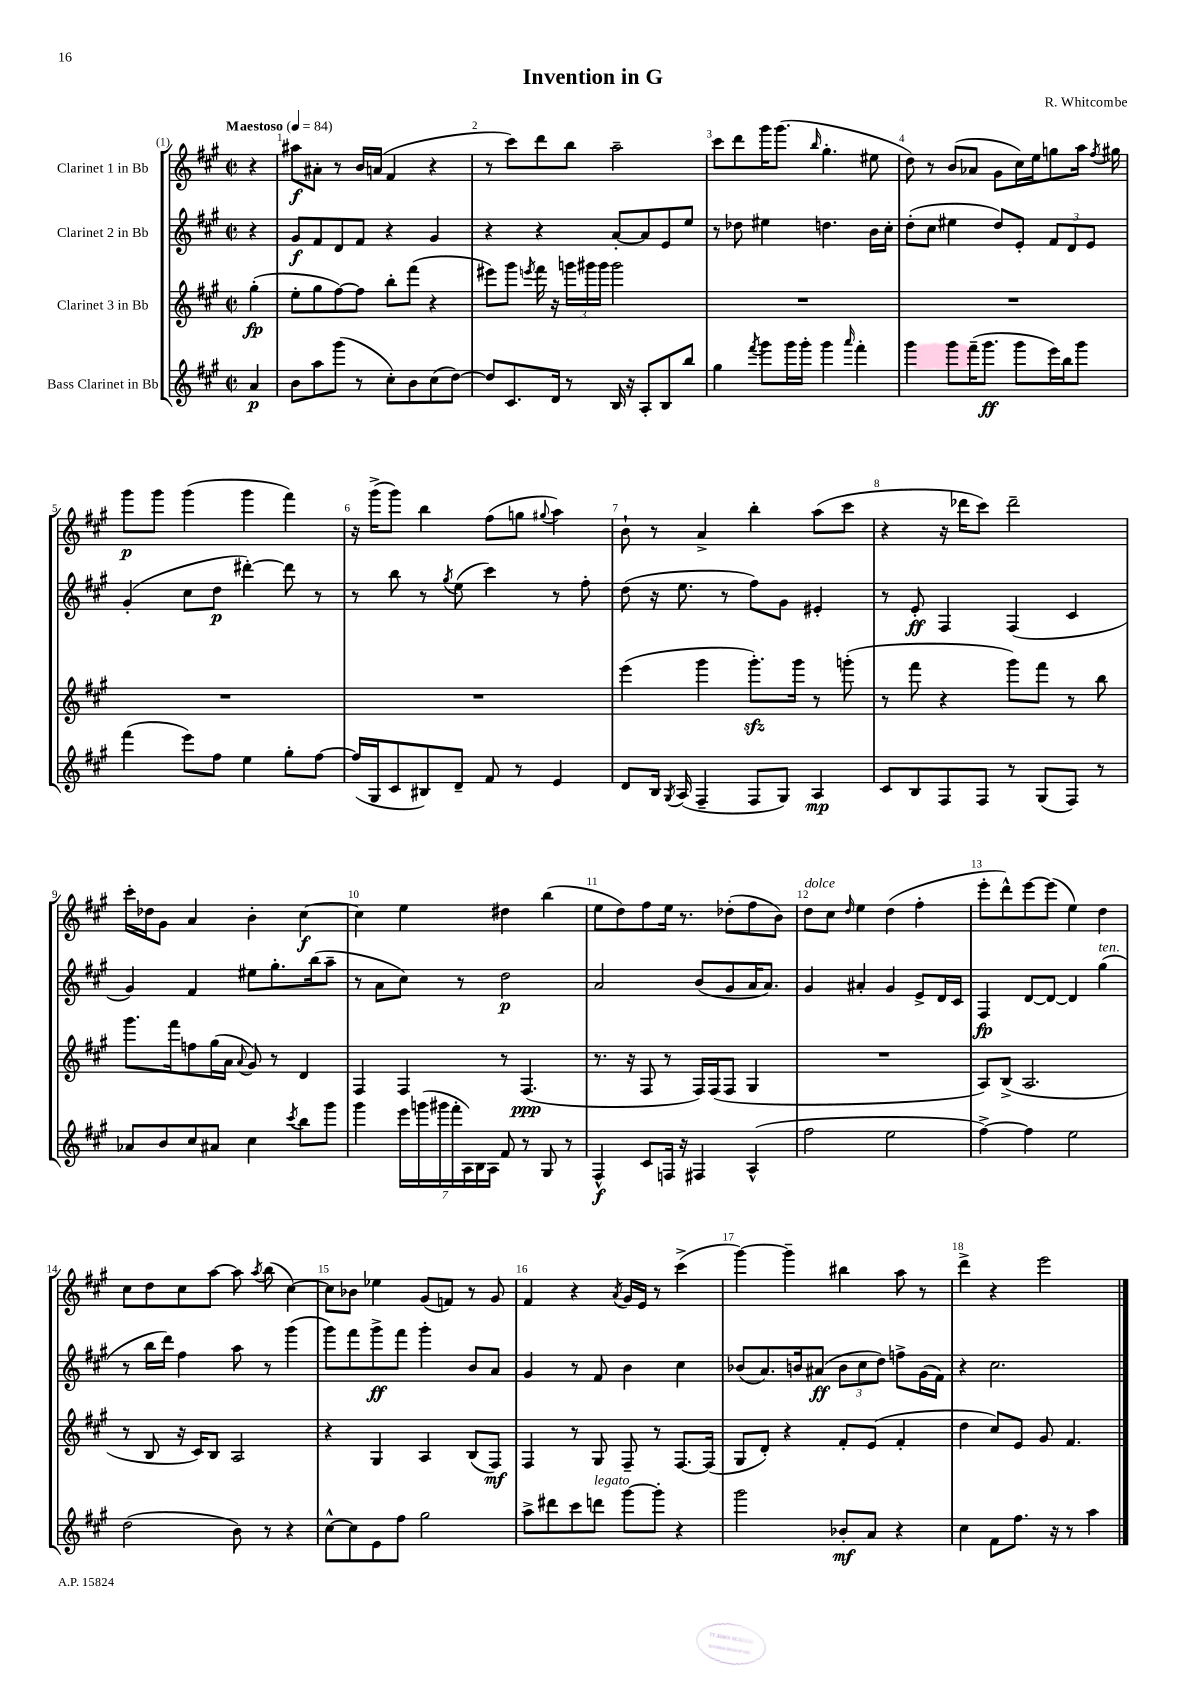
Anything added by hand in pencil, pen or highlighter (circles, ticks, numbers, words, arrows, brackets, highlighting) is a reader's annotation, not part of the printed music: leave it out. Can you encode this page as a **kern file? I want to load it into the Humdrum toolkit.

**kern	**dynam	**kern	**dynam	**kern	**dynam	**kern	**dynam
*part4	*part4	*part3	*part3	*part2	*part2	*part1	*part1
*staff4	*staff4	*staff3	*staff3	*staff2	*staff2	*staff1	*staff1
*I"Bass Clarinet in Bb	*	*I"Clarinet 3 in Bb	*	*I"Clarinet 2 in Bb	*	*I"Clarinet 1 in Bb	*
*clefG2	*	*clefG2	*	*clefG2	*	*clefG2	*
*k[f#c#g#]	*	*k[f#c#g#]	*	*k[f#c#g#]	*	*k[f#c#g#]	*
*M2/2	*	*M2/2	*	*M2/2	*	*M2/2	*
*met(c|)	*	*met(c|)	*	*met(c|)	*	*met(c|)	*
*MM84	*	*MM84	*	*MM84	*	*MM84	*
=	=	=	=	=	=	=	=
!	!	!	!	!	!	!LO:TX:a:B:t=Maestoso	!
4a/	p	(4gg#'\	fp	4r	.	4r	.
=1	=1	=1	=1	=1	=1	=1	=1
8b\L	.	8ee'\L	.	8g#/L	f	8aa#X\L	f
8aa\	.	8gg#\	.	8f#/	.	8a#X'\J	.
(8ggg#\J	.	[8ff#\)	.	8d/	.	8r	.
8r	.	8ff#\J]	.	8f#/J	.	16b/LL	.
.	.	.	.	.	.	(16an/JJ	.
8cc#'\L)	.	8bb'\L	.	4r	.	4f#/	.
8b\	.	(8fff#\J	.	.	.	.	.
(8cc#\	.	4r	.	4g#/	.	4r	.
[8dd\J)	.	.	.	.	.	.	.
=2	=2	=2	=2	=2	=2	=2	=2
8dd/L]	.	8eee#X\L)	.	4r	.	8r	.
8.c#/	.	8ggg#\J	.	.	.	8ccc#\L)	.
.	.	8qeeen/	.	.	.	.	.
.	.	16fff#\	.	4r	.	8ddd\	.
16d/Jk	.	16r	.	.	.	.	.
8r	.	24gggn\LL	.	.	.	8bb\J	.
.	.	24ggg#X\	.	.	.	.	.
.	.	24ggg#\JJ	.	.	.	.	.
16B/	.	2ggg#\	.	[8a'/L	.	2aa~\	.
16r	.	.	.	.	.	.	.
8A'/L	.	.	.	8a/]	.	.	.
8B/	.	.	.	8e/	.	.	.
8bb/J	.	.	.	8ee/J	.	.	.
=3	=3	=3	=3	=3	=3	=3	=3
4gg#\	.	1r	.	8r	.	8ccc#\L	.
.	.	.	.	8dd-X\	.	8ddd\	.
8qfff#/	.	.	.	.	.	.	.
8ggg#\L	.	.	.	4ee#X\	.	16ggg#\K	.
.	.	.	.	.	.	(8.ggg#\J	.
16ggg#\L	.	.	.	.	.	.	.
16ggg#'\JJ	.	.	.	.	.	.	.
.	.	.	.	.	.	16qqbb/	.
4ggg#\	.	.	.	4.ddn\	.	4.gg#'\	.
16qqaaa/	.	.	.	.	.	.	.
4fff#'\	.	.	.	.	.	.	.
.	.	.	.	16b\LL	.	8ee#X\	.
.	.	.	.	16cc#'\JJ	.	.	.
=4	=4	=4	=4	=4	=4	=4	=4
4ggg#\	.	1r	.	(8dd'\L	.	8dd\)	.
.	.	.	.	8cc#\J	.	8r	.
8ggg#\L	.	.	.	4ee#X\	.	(8b/L	.
(16fff#~\K	.	.	.	.	.	8a-X/J	.
8.ggg#\J	ff	.	.	.	.	.	.
.	.	.	.	8dd/L)	.	8g#\L	.
8ggg#\L	.	.	.	8e'/J	.	16cc#\L)	.
.	.	.	.	.	.	16ee\J	.
16eee\L)	.	.	.	12f#/L	.	8ggn\	.
16bb\J	.	.	.	.	.	.	.
.	.	.	.	12d/	.	.	.
8ggg#\J	.	.	.	.	.	16aa\Jk	.
.	.	.	.	12e/J	.	.	.
.	.	.	.	.	.	8qff#/	.
.	.	.	.	.	.	16gg#X\	.
!!LO:LB:g=z
=5	=5	=5	=5	=5	=5	=5	=5
(4fff#\	.	1r	.	(4g#'/	.	8ggg#\L	p
.	.	.	.	.	.	8ggg#\J	.
8eee\L)	.	.	.	8cc#\L	.	(4ggg#\	.
8ff#\J	.	.	.	8dd\J	p	.	.
4ee\	.	.	.	[4ddd#X'\)	.	4ggg#\	.
8gg#'\L	.	.	.	8ddd#\]	.	4fff#\)	.
[8ff#\J	.	.	.	8r	.	.	.
=6	=6	=6	=6	=6	=6	=6	=6
(16ff#/LL]	.	1r	.	8r	.	16r	.
16G#/J	.	.	.	.	.	(16ggg#^\KL	.
8c#/	.	.	.	8bb\	.	8ggg#\J)	.
8B#X/)	.	.	.	8r	.	4bb\	.
.	.	.	.	8qgg#/	.	.	.
8d~/J	.	.	.	(8ee\	.	.	.
8f#/	.	.	.	4ccc#\)	.	(8ff#\L	.
8r	.	.	.	.	.	8ggn\J	.
.	.	.	.	.	.	8qqgg#X/	.
4e/	.	.	.	8r	.	4aa\)	.
.	.	.	.	8ff#'\	.	.	.
=7	=7	=7	=7	=7	=7	=7	=7
8d/L	.	(4eee\	.	(8dd\	.	8b`\	.
16B/Jk	.	.	.	16r	.	8r	.
8qG#/	.	.	.	.	.	.	.
(16A/	.	.	.	8.ee\	.	.	.
4F#~/	.	4ggg#\	.	.	.	4a^/	.
.	.	.	.	8r	.	.	.
8F#/L	.	8.ggg#zz'\L)	.	8ff#\L)	.	4bb'\	.
8G#/J)	.	.	.	8g#\J	.	.	.
.	.	16ggg#\Jk	.	.	.	.	.
4A/	mp	8r	.	4e#X'/	.	(8aa\L	.
.	.	(8gggn'\	.	.	.	8ccc#\J	.
=8	=8	=8	=8	=8	=8	=8	=8
8c#/L	.	8r	.	8r	.	4r	.
8B/	.	8fff#\	.	8e'/	ff	.	.
8F#/	.	4r	.	4F#/	.	16r	.
.	.	.	.	.	.	16ddd-X\KL	.
8F#/J	.	.	.	.	.	8ccc#\J)	.
8r	.	8ggg#\L)	.	(4F#/	.	2ddd-~\	.
(8G#/L	.	8fff#\J	.	.	.	.	.
8F#/J)	.	8r	.	4c#/	.	.	.
8r	.	8bb\	.	.	.	.	.
!!LO:LB:g=z
=9	=9	=9	=9	=9	=9	=9	=9
8a-X/L	.	8.ggg#\L	.	4g#/)	.	16ccc#'\LL	.
.	.	.	.	.	.	16dd-X\J	.
8b/	.	.	.	.	.	8g#\J	.
.	.	16fff#\k	.	.	.	.	.
8cc#/	.	8ffn\	.	4f#/	.	4a/	.
8a#X/J	.	(16gg#\L	.	.	.	.	.
.	.	16a\JJ	.	.	.	.	.
.	.	8qqa/	.	.	.	.	.
4cc#\	.	8g#/)	.	8ee#X\L	.	4b'\	.
.	.	8r	.	8.gg#'\	.	.	.
8qccc#/	.	.	.	.	.	.	.
8bb\L	.	4d/	.	.	.	[4cc#\	f
.	.	.	.	(16bb\k	.	.	.
8ggg#\J	.	.	.	8aa~\J	.	.	.
=10	=10	=10	=10	=10	=10	=10	=10
4ggg#\	.	4F#/	.	8r	.	4cc#\]	.
.	.	.	.	8a\L	.	.	.
28eee\LL	.	4F#/	.	8cc#\J)	.	4ee\	.
(28gggn\	.	.	.	.	.	.	.
28ggg#X\	.	.	.	.	.	.	.
28fff#'\	.	.	.	.	.	.	.
.	.	.	.	8r	.	.	.
28A\)	.	.	.	.	.	.	.
28B\	.	.	.	.	.	.	.
28A\JJ	.	.	.	.	.	.	.
8f#/	.	8r	.	2dd\	p	4dd#X\	.
8r	.	(4.F#/	ppp	.	.	.	.
8G#/	.	.	.	.	.	(4bb\	.
8r	.	.	.	.	.	.	.
=11	=11	=11	=11	=11	=11	=11	=11
4F#^^/	f	8.r	.	2a/	.	8ee\L	.
.	.	.	.	.	.	8dd\)	.
.	.	16r	.	.	.	.	.
8c#/L	.	8F#/	.	.	.	8ff#\	.
16Fn/Jk	.	8r	.	.	.	16ee\Jk	.
16r	.	.	.	.	.	8.r	.
4F#X/	.	16F#/LL)	.	(8b/L	.	.	.
.	.	(16F#/J	.	.	.	.	.
.	.	8F#/J	.	8g#/	.	(8dd-X'\L	.
(4A^^/	.	4G#/	.	16a/K	.	8ff#\	.
.	.	.	.	8.a/J)	.	.	.
.	.	.	.	.	.	8b\J)	.
=12	=12	=12	=12	=12	=12	=12	=12
!	!	!	!	!	!	!LO:TX:a:i:t=dolce	!
2ff#\	.	1r	.	4g#/	.	8dd\L	.
.	.	.	.	.	.	8cc#\J	.
.	.	.	.	.	.	16qqdd/	.
.	.	.	.	4a#X'/	.	4ee\	.
2ee\	.	.	.	4g#/	.	(4dd\	.
.	.	.	.	8e^/L	.	4ff#'\	.
.	.	.	.	16d/L	.	.	.
.	.	.	.	16c#/JJ	.	.	.
=13	=13	=13	=13	=13	=13	=13	=13
[4ff#^\)	.	8A/L)	.	4F#/	fp	8eee'\L	.
.	.	(8B^/J	.	.	.	8ddd^^\)	.
4ff#\]	.	2.A/	.	[8d/L	.	[8eee\	.
.	.	.	.	8d/J_	.	(8eee\J]	.
2ee\	.	.	.	4d/]	.	4ee\)	.
!	!	!	!	!LO:TX:a:i:t=ten.	!	!	!
.	.	.	.	(4gg#\	.	4dd\	.
!!LO:LB:g=z
=14	=14	=14	=14	=14	=14	=14	=14
(2dd\	.	8r	.	8r	.	8cc#\L	.
.	.	8B/	.	16bb\LL	.	8dd\	.
.	.	.	.	16ddd\JJ)	.	.	.
.	.	16r	.	4ff#\	.	8cc#\	.
.	.	16c#/KL)	.	.	.	.	.
.	.	8B/J	.	.	.	[8aa\J	.
8b\)	.	2A/	.	8aa\	.	8aa\]	.
.	.	.	.	.	.	8qaa/	.
8r	.	.	.	8r	.	(8bb\	.
4r	.	.	.	(4ggg#\	.	[4cc#\)	.
=15	=15	=15	=15	=15	=15	=15	=15
[8cc#^^\L	.	4r	.	8ggg#\L)	.	8cc#\L]	.
8cc#\]	.	.	.	8fff#\	.	8b-X\J	.
8e\	.	4G#/	.	8ggg#^\	ff	4ee-X\	.
8ff#\J	.	.	.	8fff#\J	.	.	.
2gg#\	.	4A/	.	4ggg#'\	.	(8g#/L	.
.	.	.	.	.	.	8fn/J)	.
.	.	(8B/L	.	8b/L	.	8r	.
.	.	8F#/J)	mf	8a/J	.	8g#/	.
=16	=16	=16	=16	=16	=16	=16	=16
8aa^\L	.	4F#/	.	4g#/	.	4f#/	.
8ddd#X\	.	.	.	.	.	.	.
8ccc#\	.	8r	.	8r	.	4r	.
!LO:TX:a:i:t=legato	!	!	!	!	!	!	!
8dddn\J	.	8G#/	.	8f#/	.	.	.
.	.	.	.	.	.	8qa/	.
[8ggg#\L	.	8F#~/	.	4b\	.	16g#/LL	.
.	.	.	.	.	.	16e/JJ	.
8ggg#'\J]	.	8r	.	.	.	8r	.
4r	.	[8.F#/L	.	4cc#\	.	(4ccc#^\	.
.	.	(16F#/Jk]	.	.	.	.	.
=17	=17	=17	=17	=17	=17	=17	=17
2ggg#\	.	8G#/L	.	(8b-X/L	.	[4ggg#\)	.
.	.	8d'/J)	.	8.a/)	.	.	.
.	.	4r	.	.	.	4ggg#~\]	.
.	.	.	.	16bn/k	.	.	.
.	.	.	.	(8a#X/J	ff	.	.
8b-X'/L	mf	8f#'/L	.	12b\L	.	4bb#X\	.
.	.	.	.	12cc#\	.	.	.
8a/J	.	(8e/J	.	.	.	.	.
.	.	.	.	12dd\J)	.	.	.
4r	.	4f#'/	.	8ffn^\L	.	8aa\	.
.	.	.	.	(16g#\L	.	8r	.
.	.	.	.	16f#\JJ)	.	.	.
=18	=18	=18	=18	=18	=18	=18	=18
4cc#\	.	4dd\	.	4r	.	4ddd^\	.
8f#\L	.	8cc#/L)	.	2.cc#\	.	4r	.
8.ff#\J	.	8e/J	.	.	.	.	.
.	.	8g#/	.	.	.	2eee\	.
16r	.	.	.	.	.	.	.
8r	.	4.f#/	.	.	.	.	.
4aa\	.	.	.	.	.	.	.
==	==	==	==	==	==	==	==
*-	*-	*-	*-	*-	*-	*-	*-
